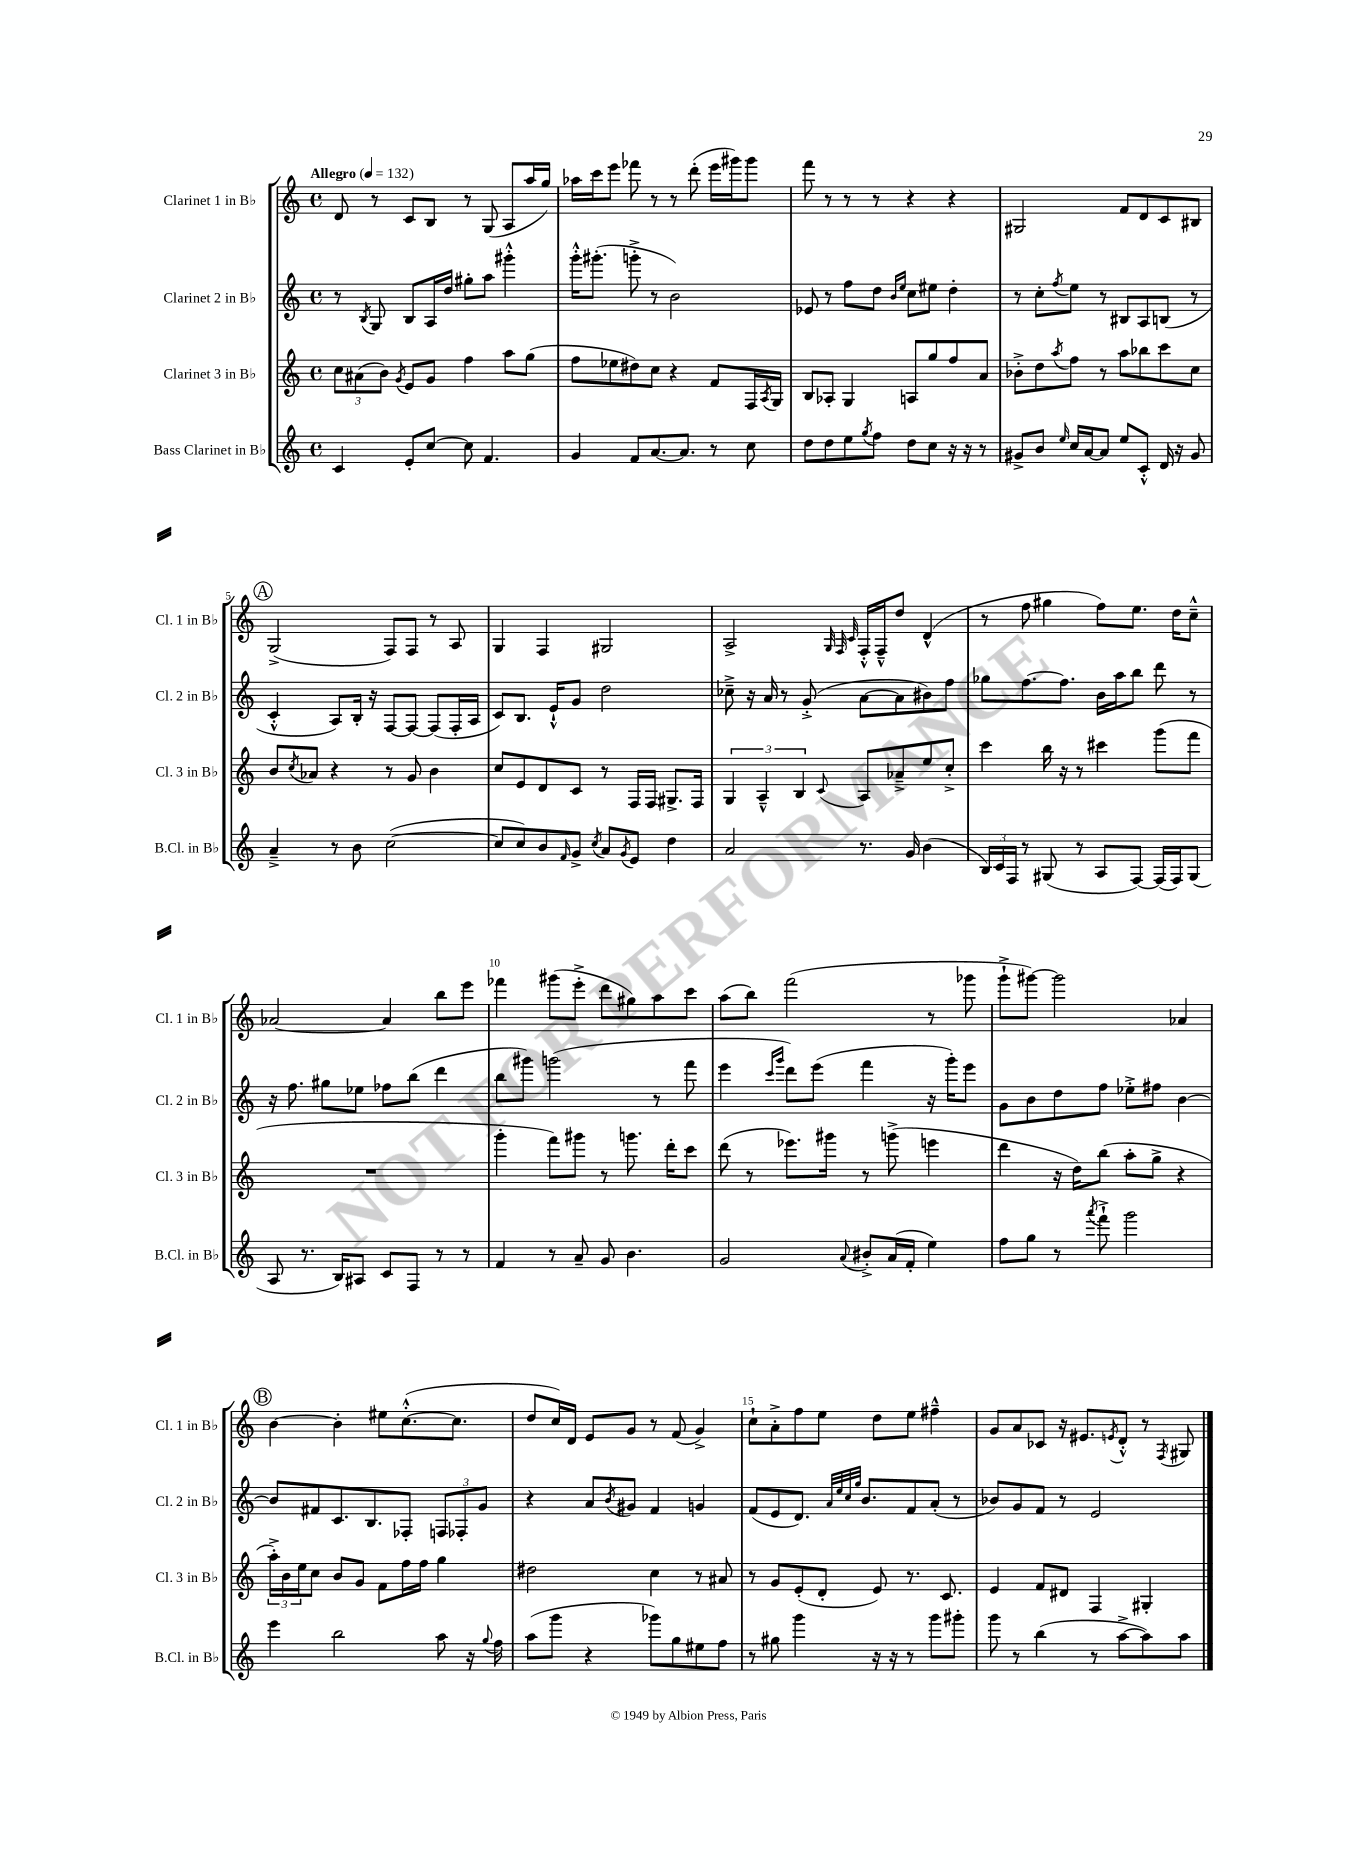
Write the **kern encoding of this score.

**kern	**kern	**kern	**kern
*staff4	*staff3	*staff2	*staff1
*clefG2	*clefG2	*clefG2	*clefG2
*k[]	*k[]	*k[]	*k[]
*M4/4	*M4/4	*M4/4	*M4/4
*met(c)	*met(c)	*met(c)	*met(c)
*MM132	*MM132	*MM132	*MM132
4c	12cc	8r	8d
.	(12a#	.	.
.	.	8qB	.
.	.	8G	8r
.	12b)	.	.
.	8qg	.	.
8e'	8e	8B	8c
[8cc	8g	16A	8B
.	.	16dd	.
8cc]	4ff	8gg#'	8r
4.f	.	8aa	(8G
.	8aa	4ggg#'^^	8A
.	(8gg	.	16aa
.	.	.	16gg)
=	=	=	=
4g	8ff	16ggg'^^	16aa-
.	.	(8.ggg#'	16ccc
.	8ee-	.	8eee
8f	8dd#)	8ggg'^	8fff-
[8.a	8cc	8r	8r
.	4r	2b)	8r
8.a]	.	.	.
.	.	.	(8ddd'
8r	8f	.	16eee
.	.	.	16ggg#)
8cc	16F	.	8ggg#
.	8qA	.	.
.	16G	.	.
=	=	=	=
8dd	8B	8e-	8fff
8dd	8A-'	8r	8r
8ee	4G	8ff	8r
8qgg	.	.	.
8ff	.	8dd	8r
.	.	16qqb	.
.	.	16qqee	.
8dd	8A	8cc	4r
8cc	8gg	8ee#	.
16r	8ff	4dd'	4r
16r	.	.	.
8r	8a	.	.
=	=	=	=
8g#^	8b-'^	8r	2G#
8b	8dd	8cc'	.
16qqee	8qaa	8qff	.
16cc	8ff	8ee	.
[16a	.	.	.
8a]	8r	8r	.
8ee	8aa	8B#	8f
8c'^^	8bb-	8A	8d
16d	8ccc	(8B	8c
16r	.	.	.
8g#	8cc	8r	8B#
=	=	=	=
4a~^	8b	4c'^^	(2G^
.	8qcc	.	.
.	8a-	.	.
8r	4r	8A)	.
8b	.	16B'	.
.	.	16r	.
([2cc	8r	[8F	8F)
.	8g	8F_	8F
.	4b	(8F]	8r
.	.	16F'	8A
.	.	16A	.
=	=	=	=
8cc]	8cc	8c)	4G
8cc)	8e	8.B	.
8b	8d	.	4F
.	.	16e`^^	.
16qqf	.	.	.
8g^	8c	8g	.
8qcc	.	.	.
8a	8r	2dd	2G#
8qg	.	.	.
8e	16F	.	.
.	16F	.	.
4dd	8.G#^	.	.
.	16F	.	.
=	=	=	=
2a	6G	8cc-~^	2A^
.	.	16r	.
.	6A~^^	.	.
.	.	16a	.
.	.	8r	.
.	6B	.	.
.	.	(8g'^	.
.	.	.	32qqG
.	.	.	32qqF
.	8qqc	.	32qqc
8.r	8A	[8a	16F'^^
.	.	.	16F~^^
.	8a-~^	8a]	8dd
16g	.	.	.
(4b	8ee	8b#)	(4d^^
.	8cc'^	8ff	.
=	=	=	=
24B)	4ccc	8gg-	8r
24c	.	.	.
24F	.	.	.
8r	.	[8.ff	8ff
(8G#	16bb	.	4gg#
.	16r	8.ff]	.
8r	8r	.	.
8A	4ccc#	16b	8ff)
.	.	16aa	.
[8F)	.	8bb	8.ee
(16F]	(8ggg	8ddd	.
16F)	.	.	16dd
(8G#	8fff	8r	8cc~^^
=	=	=	=
8A	1r	16r	[2a-
.	.	8.ff	.
8.r	.	.	.
.	.	8gg#	.
16B)	.	.	.
8A#	.	8ee-	.
8c	.	8ff-	4a-]
8F	.	(8bb	.
8r	.	4ddd	8bb
8r	.	.	8eee
=	=	=	=
4f	4ggg'	8bb	4fff-
.	.	8ggg#)	.
8r	8fff)	(2ggg	(8ggg#
8a~	8ggg#	.	8eee'^
8g	8r	.	8ddd
4.b	8.ggg	.	8gg#)
.	.	8r	8aa
.	16ddd'	.	.
.	8ccc	8fff	8ccc
=	=	=	=
2g	(8ddd	4eee	(8aa
.	8r	.	8bb)
.	.	16qqccc	.
.	.	16qqggg	.
.	8.eee-)	8ddd)	(2fff
.	.	(8eee	.
.	16ggg#	.	.
8qqa	.	.	.
8b#'^	8r	4fff	.
(16a	(8ggg^	.	.
16f'	.	.	.
4ee)	4eee	16r	8r
.	.	16ggg')	.
.	.	8eee	8ggg-
=	=	=	=
8ff	4ddd	8g	8ggg`^
8gg	.	8b	[8ggg#)
8r	16r	8dd	2ggg#]
.	16dd)	.	.
8qaaa	.	.	.
8fff`^	(8bb	8ff	.
2ggg	8aa'	8ee-'^	.
.	8gg^	8ff#	.
.	4r	[4b	4a-
=	=	=	=
4eee	24aa'^)	8b]	[4b
.	24b	.	.
.	24ee	.	.
.	8cc	8f#	.
2bb	8b	8.c	4b']
.	8g	.	.
.	.	8.B	.
.	8f	.	8ee#
.	16ff	8F-'	([8.cc'^^
.	16ff	.	.
8aa	4gg	12F	.
.	.	.	8.cc]
.	.	12F-'	.
16r	.	.	.
.	.	12g	.
8qqgg	.	.	.
16ff	.	.	.
=	=	=	=
(8aa	2dd#	4r	8dd
8ggg	.	.	16cc)
.	.	.	16d
4r	.	8a	8e
.	.	8qb	.
.	.	8g#	8g
8ggg-)	4cc	4f	8r
8gg	.	.	(8f
8ee#	8r	4g	4g^)
8ff	8a#	.	.
=	=	=	=
8r	8r	(8f	8cc`
8gg#	8g	8e	8a'^
4ggg	(8e'	8.d)	8ff
.	8d'	.	8ee
.	.	32qqa	.
.	.	32qqee	.
.	.	32qqcc	.
.	.	32qqgg	.
.	.	8.b	.
16r	8e)	.	8dd
16r	.	.	.
8r	8.r	8f	8ee
8ggg	.	(8a'	4ff#~^^
.	8.c	.	.
8ggg#'	.	8r	.
=	=	=	=
8ggg	4e	8b-)	8g
8r	.	8g	8a
(4bb	8f	8f	8c-
.	8d#	8r	16r
.	.	.	8.e#
8r	4F	2e	.
.	.	.	8qe
[8aa^	.	.	8d'^^
8aa])	4G#'	.	8r
.	.	.	8qF
8aa	.	.	8G#
==	==	==	==
*-	*-	*-	*-
